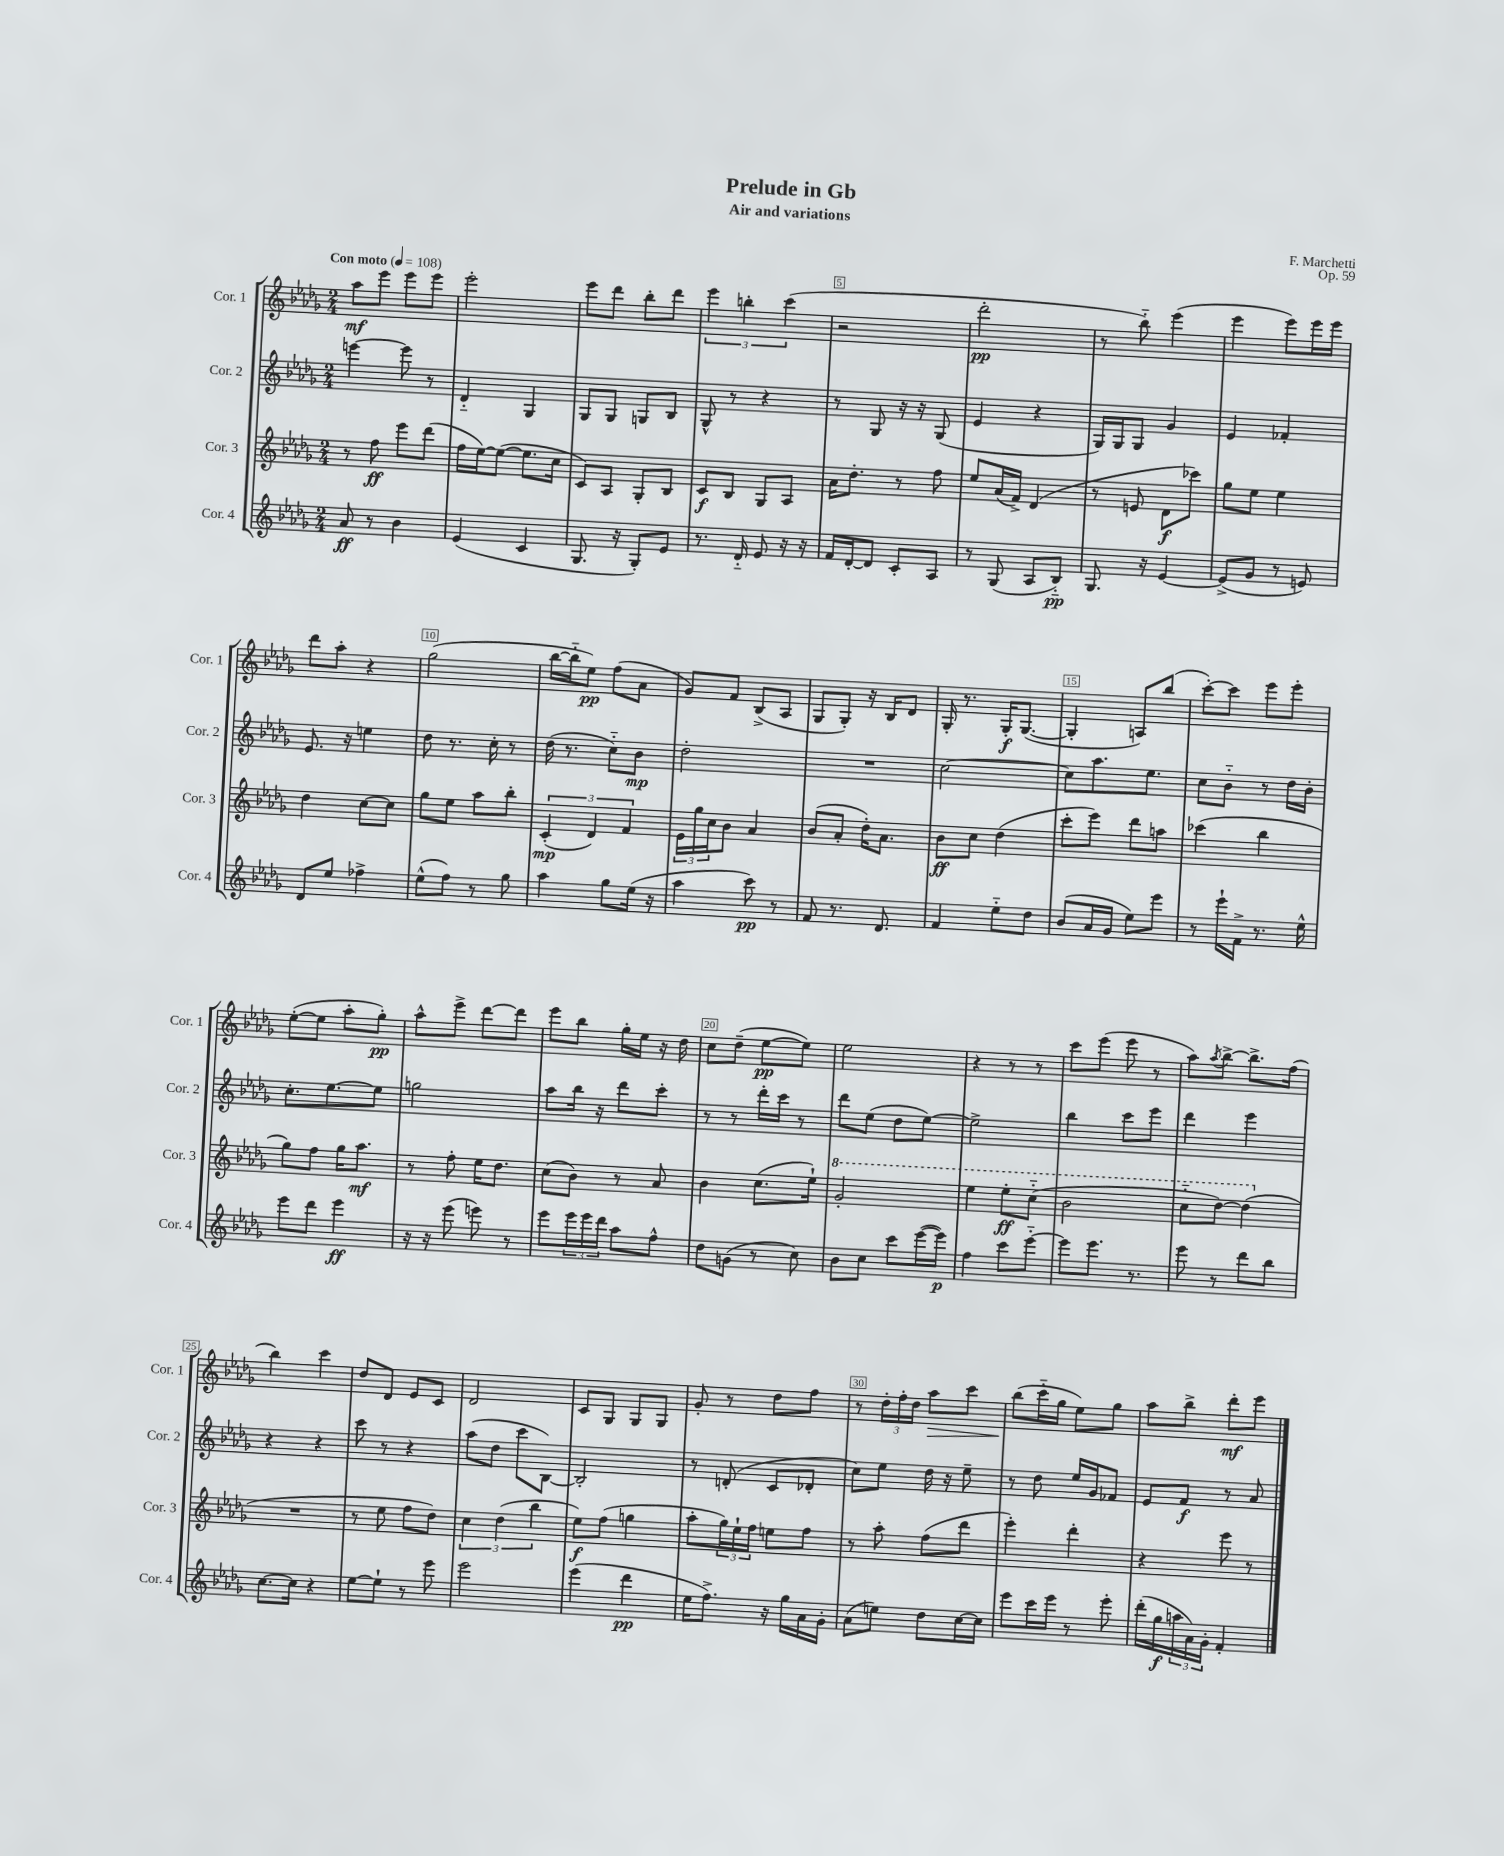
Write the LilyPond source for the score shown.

\header { title = "Prelude in Gb" composer = "F. Marchetti" subtitle = "Air and variations" opus = "Op. 59" }
<<
\new StaffGroup <<
\new Staff = "s0" \with { instrumentName = "Cor. 1" shortInstrumentName = "Cor. 1" } {
    \clef treble \key des \major \numericTimeSignature \time 2/4 \tempo "Con moto" 4 = 108
    aes''8\mf ees'''8 ees'''8 ees'''8 |
    ees'''2-. |
    ees'''8 des'''8 bes''8-. des'''8 |
    \tuplet 3/2 { ees'''4 b''4-. c'''4( } |
    r2 |
    des'''2-.\pp |
    r8 bes''8-_) ees'''4( |
    ees'''4 ees'''8) ees'''16 ees'''16 |
    des'''8 aes''8-. r4 |
    ges''2( |
    bes''16~ bes''16-_ ees''8\pp) f''8( aes'8 |
    ges'8) f'8 bes8->( aes8 |
    ges8 ges8-.) r16 bes16 des'8 |
    ges16-. r8. ges16-.\f ges8.~( |
    ges4-. a8) bes''8( |
    c'''8~-.) c'''8 ees'''8 ees'''8-. |
    ees''8~-.( ees''8 aes''8-. ges''8-.\pp) |
    aes''8-^ ees'''8-> des'''8~ des'''8 |
    ees'''8 bes''8 ges''16-. ees''16 r16 des''16 |
    c''8 des''8--( ees''8~\pp ees''8) |
    ees''2 |
    r4 r8 r8 |
    c'''8 ees'''8( ees'''8 r8 |
    aes''8) \acciaccatura { aes''8 } bes''8~-> bes''8.-> f''16( |
    bes''4) c'''4 |
    des''8 des'8 ees'8 c'8 |
    des'2 |
    c'8 ges8 ges8 ges8 |
    ges'8-. r8 des''8 f''8 |
    r8 \tuplet 3/2 { des''16-. f''16-. des''16 } aes''8\> c'''8 |
    bes''8\!( c'''16-_ ges''16 ees''8) ges''8 |
    aes''8 bes''8-> des'''8-.\mf ees'''8 \bar "|." |
}
\new Staff = "s1" \with { instrumentName = "Cor. 2" shortInstrumentName = "Cor. 2" } {
    \clef treble \key des \major \numericTimeSignature \time 2/4
    e'''4~ e'''8 r8 |
    des'4-_ ges4 |
    ges8 ges8 g8 bes8 |
    ges8-^ r8 r4 |
    r8 ges8 r16 r16 ges8( |
    ees'4 r4 |
    ges16) ges16 ges8 ges'4 |
    ees'4 fes'4-. |
    ees'8. r16 e''4 |
    des''8 r8. c''16-. r8 |
    des''16( r8. c''8-_) bes'8\mp |
    des''2-. |
    R2 |
    c''2~ |
    c''8 aes''8. ees''8. |
    c''8 bes'8-_ r8 des''16 bes'16-. |
    c''8.-. ees''8.~ ees''8 |
    g''2 |
    aes''8 bes''16 r16 des'''8 c'''8-. |
    r8 r8 des'''16-. c'''16 r8 |
    des'''8 ees''8( des''8 ees''8~) |
    ees''2-> |
    bes''4 c'''8 ees'''8 |
    des'''4 ees'''4 |
    r4 r4 |
    c'''8 r8 r4 |
    aes''8( des''8 c'''8 bes8~) |
    bes2-. |
    r8 d'8-.( c'8 des'8-. |
    c''8) ees''8 des''16 r16 ees''8-- |
    r8 des''8 ees''16 ges'16 fes'8 |
    ees'8 f'8\f r8 aes'8 \bar "|." |
}
\new Staff = "s2" \with { instrumentName = "Cor. 3" shortInstrumentName = "Cor. 3" } {
    \clef treble \key des \major \numericTimeSignature \time 2/4
    r8 f''8\ff ees'''8 des'''8( |
    f''16 ees''16~) ees''8~( ees''8. c''16 |
    c'8) aes8 ges8-. bes8 |
    c'8\f bes8 ges8 aes8 |
    aes'16 des''8.-. r8 f''8 |
    ees''8 aes'16( f'16->) des'4( |
    r8 e'8 des'8\f ces'''8) |
    ges''8 ees''8 ees''4 |
    des''4 c''8~ c''8 |
    ges''8 ees''8 aes''8 bes''8-. |
    \tuplet 3/2 { c'4-.\mp( des'4) f'4 } |
    \tuplet 3/2 { ees'16 ges''16 c''16 } bes'8 aes'4 |
    bes'8( aes'8-. des''16-.) aes'8. |
    bes'8\ff c''8 des''4( |
    c'''8-. ees'''8) des'''8 a''8 |
    ces'''4( bes''4 |
    ges''8) f''8 ges''16 aes''8.\mf |
    r8 f''8-. ees''16 des''8. |
    c''8( bes'8) r8 aes'8 |
    bes'4 c''8.( ees''16-!) |
    \ottava #1 ges''2-. |
    ees'''4 ees'''8-.\ff c'''8-_( |
    bes''2 |
    c'''8-_ des'''8~) des'''4( \ottava #0 |
    R2 |
    r8 ees''8 f''8 des''8) |
    \tuplet 3/2 { c''4 des''4( bes''4 } |
    ees''8\f) f''8( g''4 |
    aes''8-. \tuplet 3/2 { ges''16) ees''16-! f''16 } e''8 f''8 |
    r8 aes''8-. f''8( des'''8 |
    ees'''4-.) des'''4-. |
    r4 ees'''8 r8 \bar "|." |
}
\new Staff = "s3" \with { instrumentName = "Cor. 4" shortInstrumentName = "Cor. 4" } {
    \clef treble \key des \major \numericTimeSignature \time 2/4
    aes'8\ff r8 bes'4 |
    ees'4( c'4 |
    ges8. r16 ges8-.) ees'8 |
    r8. des'16-_ ees'8 r16 r16 |
    f'16 des'16~-. des'8 c'8-. aes8 |
    r8 ges8( aes8 bes8-_\pp) |
    ges8. r16 ees'4~ |
    ees'8->( ges'8 r8 e'8) |
    des'8 ees''8 fes''4-> |
    ees''8-^( f''8) r8 ges''8 |
    aes''4 ges''8 ees''16( r16 |
    aes''4 c'''8\pp) r8 |
    f'8 r8. des'8. |
    f'4 ees''8-_ des''8 |
    bes'8( aes'16 ges'16 ees''8) ees'''8 |
    r8 ees'''16-! f'16-> r8. ees''16-^ |
    ees'''8 des'''8 ees'''4\ff |
    r16 r16 ees'''8( e'''8) r8 |
    ees'''8 \tuplet 3/2 { ees'''16 ees'''16 des'''16 } aes''8 f''8-^ |
    des''8 g'8( r8 c''8) |
    bes'8 c''8 c'''8 ees'''16~( ees'''16\p) |
    f''4 c'''8 ees'''8~-_ |
    ees'''8 ees'''8. r8. |
    ees'''8 r8 des'''8 bes''8 |
    c''8.~ c''16 r4 |
    ees''8~ ees''8-! r8 ees'''8 |
    ees'''2 |
    ees'''4( des'''4\pp |
    ees''16 f''8.->) r16 ges''16 aes'16 ges'16-. |
    aes'8( e''8) des''8 c''16~ c''16 |
    ees'''8 c'''16 ees'''16 r8 ees'''8-. |
    des'''16-.( ges''16\f \tuplet 3/2 { a''16 aes'16) ges'16-. } f'4-. \bar "|." |
}
>>
>>
\layout { \context { \Score \override BarNumber.break-visibility = ##(#f #t #t) barNumberVisibility = #(every-nth-bar-number-visible 5) \override BarNumber.stencil = #(make-stencil-boxer 0.1 0.3 ly:text-interface::print) } }
